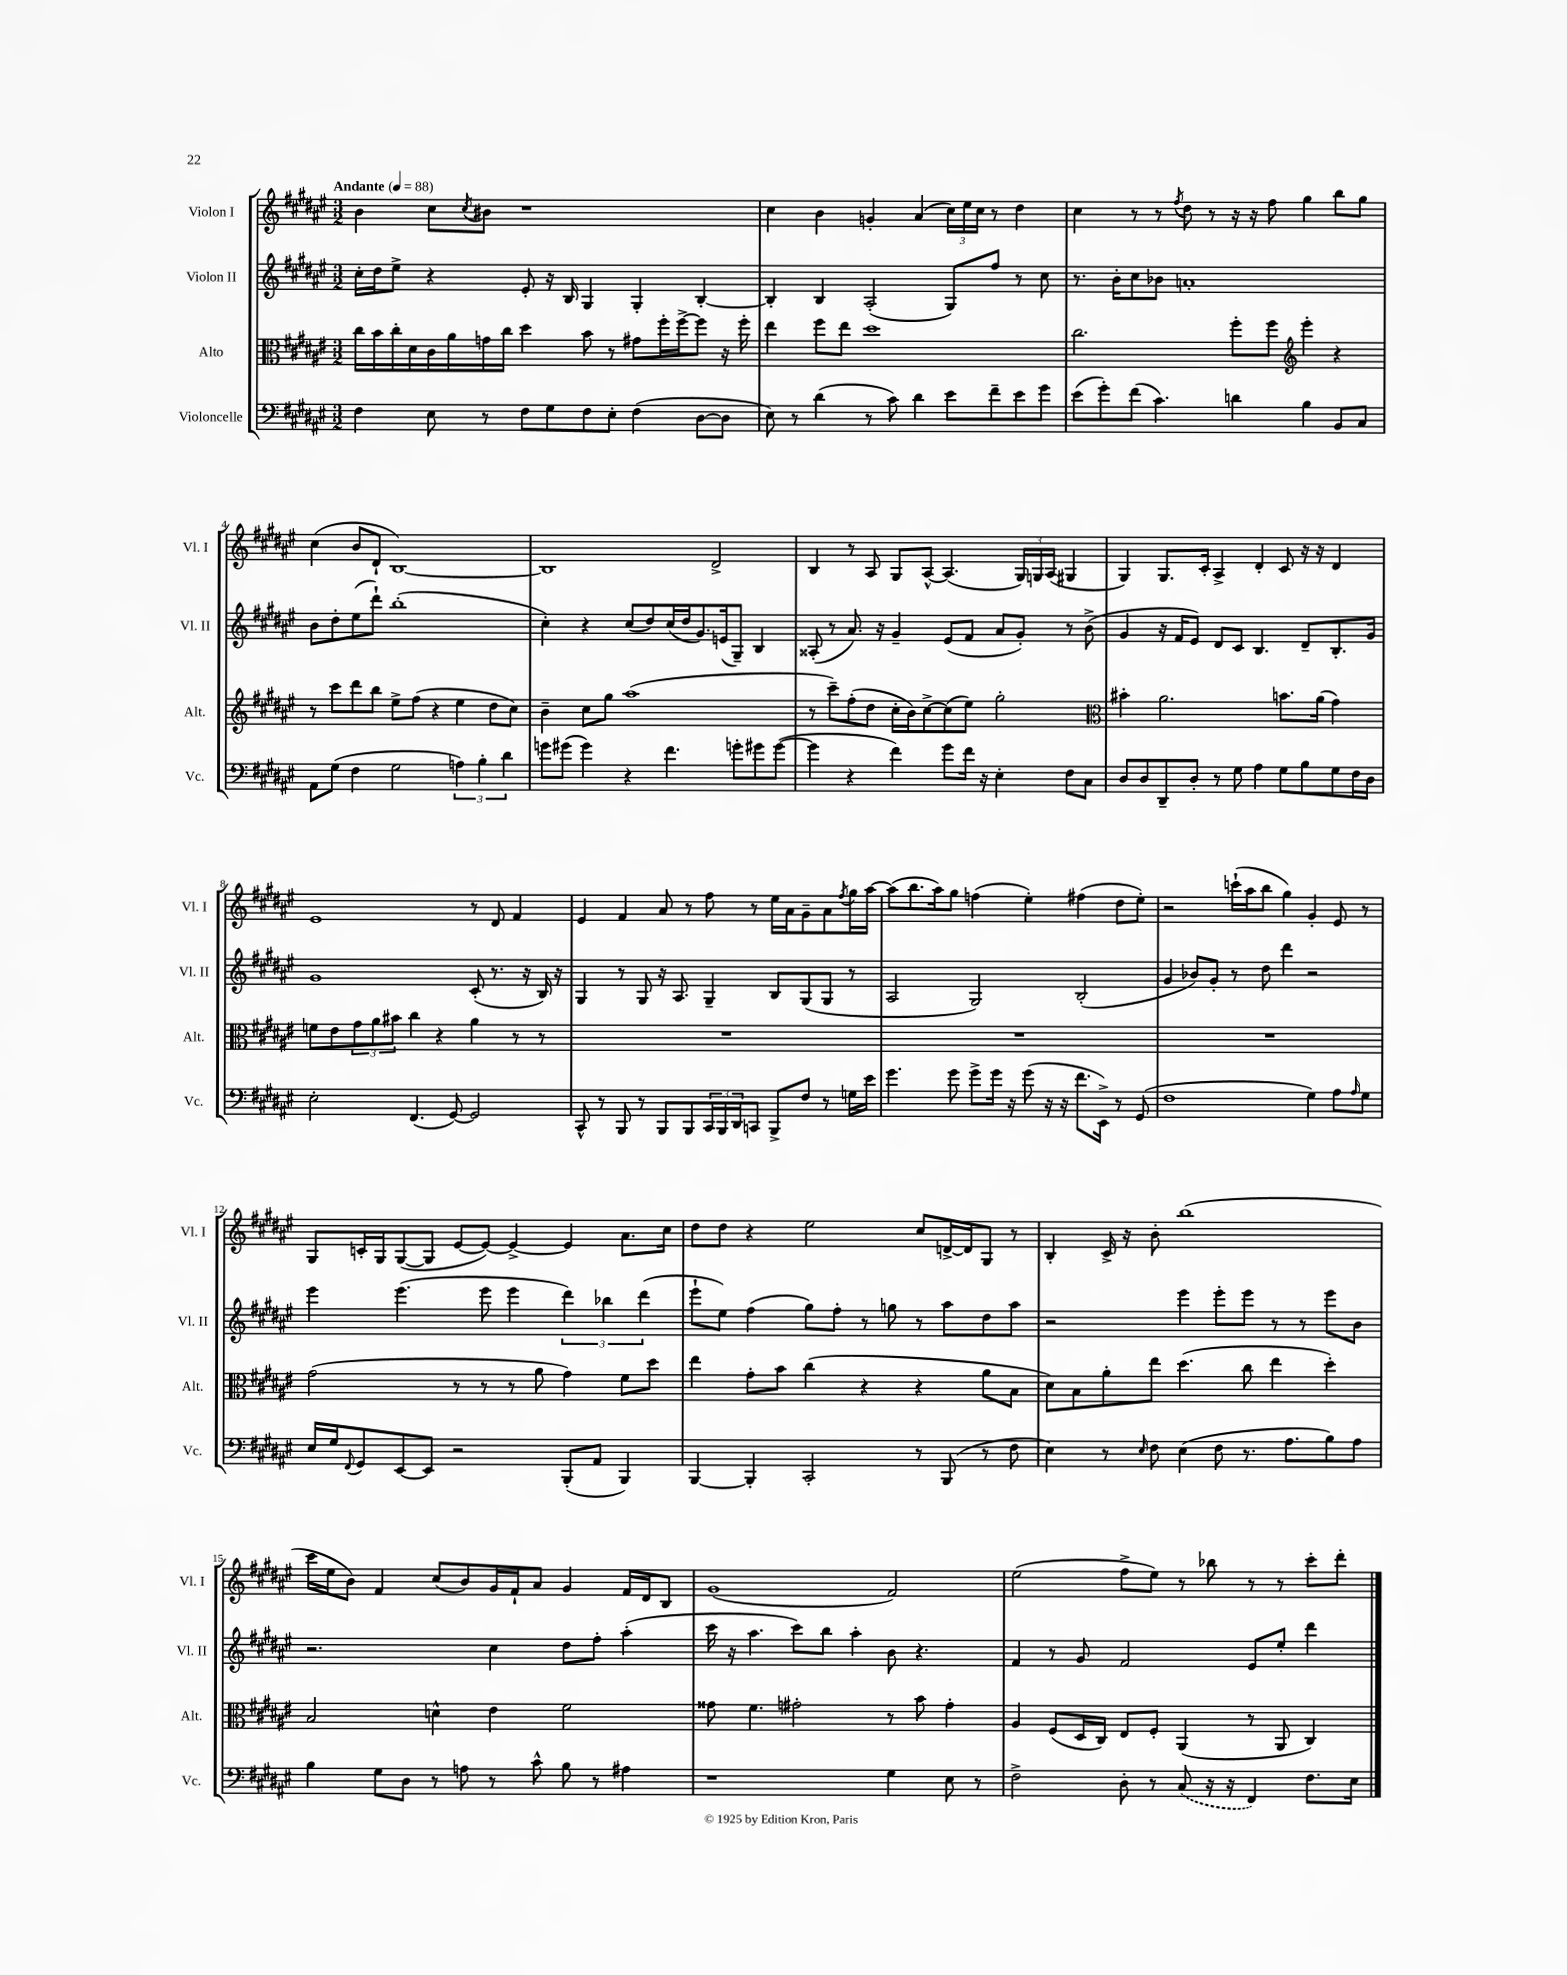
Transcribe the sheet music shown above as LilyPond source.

<<
\new StaffGroup <<
\new Staff = "s0" \with { instrumentName = "Violon I" shortInstrumentName = "Vl. I" } {
    \clef treble \key fis \major \numericTimeSignature \time 3/2 \tempo "Andante" 4 = 88
    b'4 cis''8 \acciaccatura { cis''8 } bis'8 r1 |
    cis''4 b'4 g'4-. ais'4( \tuplet 3/2 { cis''16) eis''16 cis''16 } r8 dis''4 |
    cis''4 r8 r8 \acciaccatura { fis''8 } dis''8 r8 r16 r16 fis''8 gis''4 b''8 gis''8 |
    cis''4( b'8 dis'8-! b1~) |
    b1 dis'2-> |
    b4 r8 ais8 gis8 ais8~-^ ais4.( \tuplet 3/2 { gis16) g16 ais16( } gis4 |
    gis4) gis8. cis'16-. ais4-> dis'4-. cis'8 r16 r16 dis'4 |
    eis'1 r8 dis'8 fis'4 |
    eis'4 fis'4 ais'8 r8 fis''8 r8 eis''16 ais'16 gis'8-- ais'8 \acciaccatura { fis''8 } gis''16 ais''16~ |
    ais''8( b''8. ais''16) gis''8 f''4( eis''4-.) fis''4( dis''8 eis''8-.) |
    r2 c'''16-!( ais''16 b''8 gis''4) gis'4-. eis'8 r8 |
    gis8 c'16-. gis16 gis8~( gis8 eis'8~ eis'8~) eis'4~-> eis'4 ais'8. cis''16 |
    dis''8 dis''8 r4 eis''2 cis''8 d'16~-> d'16 gis8 r8 |
    b4-. cis'16-> r16 b'8-. b''1( |
    cis'''16 eis''16 b'8) fis'4 cis''8( b'8) gis'16 fis'16-! ais'8 gis'4 fis'16 dis'16 b8 |
    gis'1( fis'2) |
    eis''2( fis''8-> eis''8) r8 bes''8 r8 r8 cis'''8-. dis'''8-. \bar "|." |
}
\new Staff = "s1" \with { instrumentName = "Violon II" shortInstrumentName = "Vl. II" } {
    \clef treble \key fis \major \numericTimeSignature \time 3/2
    cis''16-. dis''16 eis''8-> r4 eis'8-. r16 b16 gis4 gis4-. b4~-. |
    b4-. b4 ais2-.( gis8) fis''8 r8 cis''8 |
    r8. b'16-. cis''8 bes'8 a'1-. |
    b'8 dis''8-. eis''8( dis'''8-!) b''1-.( |
    cis''4-.) r4 cis''8( dis''8) cis''16( dis''16 gis'8.) e'16( gis8--) b4 |
    aisis8-.( r8 ais'8.) r16 gis'4-- eis'8( fis'8 ais'8 gis'8-.) r8 b'8->( |
    gis'4 r16 fis'16 eis'8) dis'8 cis'8 b4. dis'8-- b8.-. gis'16 |
    gis'1 cis'8-.( r8. r16 b16) r16 |
    gis4 r8 gis8 r16 ais8. gis4-- b8 gis8( gis8 r8 |
    ais2 gis2) b2-.( |
    gis'4 bes'8) gis'8-. r8 dis''8 dis'''4 r2 |
    eis'''4 eis'''4.( eis'''8 eis'''4 \tuplet 3/2 { dis'''4) bes''4 dis'''4( } |
    eis'''8-! eis''8) fis''4( gis''8) fis''8-. r8 g''8 r8 ais''8 dis''8 ais''8 |
    r2 eis'''4 eis'''8-. eis'''8 r8 r8 eis'''8 b'8 |
    r2. cis''4 dis''8 fis''8-. ais''4-.( |
    cis'''16 r16 ais''4. cis'''8) b''8 ais''4-. b'8 r4. |
    fis'4 r8 gis'8 fis'2 eis'8 eis''8-. dis'''4 \bar "|." |
}
\new Staff = "s2" \with { instrumentName = "Alto" shortInstrumentName = "Alt." } {
    \clef alto \key fis \major \numericTimeSignature \time 3/2
    cis''16 b'16 cis''16-. dis'16 cis'16 ais'16 g'16 cis''16 dis''4 b'8 r8 gis'8 fis''16-. fis''16~-> fis''8 r16 fis''16-. |
    eis''4 fis''8 eis''8 dis''1 |
    cis''2. fis''8-. fis''8 \clef treble eis'''4-. r4 |
    r8 cis'''8 dis'''8 b''8 eis''8-> fis''8( r4 eis''4 dis''8 cis''8) |
    b'4-- cis''8 gis''8 ais''1( |
    r8 cis'''8--) fis''8-.( dis''8 cis''16-. b'16) cis''8~-> cis''8( eis''8) gis''2-. |
    \clef alto bis'4-. ais'2. b'8. ais'16( gis'4) |
    f'8 eis'8 \tuplet 3/2 { gis'8 ais'8 bis'8 } cis''4 r4 ais'4 r8 r8 |
    R1. |
    R1. |
    R1. |
    gis'2( r8 r8 r8 ais'8 gis'4) fis'8 dis''8 |
    eis''4 gis'8-. b'8 cis''4( r4 r4 ais'8 b8 |
    dis'8) b8 ais'8-. eis''8 dis''4.( cis''8 eis''4 dis''4-.) |
    b2 d'4-^ eis'4 fis'2 |
    gisis'8 fis'4. gis'2-. r8 b'8 gis'4-. |
    ais4 fis8( dis16 cis16) eis8 fis8-. ais,4( r8 ais,8 cis4) \bar "|." |
}
\new Staff = "s3" \with { instrumentName = "Violoncelle" shortInstrumentName = "Vc." } {
    \clef bass \key fis \major \numericTimeSignature \time 3/2
    fis4 eis8 r8 fis8 gis8 fis8 eis8-. fis4( dis8~ dis8 |
    eis8) r8 dis'4( r8 cis'8) dis'4 eis'8 fis'8-- eis'8 gis'8 |
    eis'8( gis'8-.) fis'8( cis'4.) d'4 b4 b,8 cis8 |
    ais,8 gis8( fis4 gis2 \tuplet 3/2 { a4) b4-. dis'4 } |
    g'8 gis'8( gis'4) r4 fis'4. g'8-. gis'8 gis'8~( |
    gis'4 r4 fis'4) gis'8 fis'16 r16 eis4-. fis8 cis8 |
    dis8 dis8 dis,8-- dis8-. r8 gis8 ais4 gis8 b8 gis8 fis16 dis16 |
    eis2-. fis,4.( gis,8~) gis,2 |
    cis,8-^ r8 b,,8 r8 b,,8 b,,8 \tuplet 3/2 { cis,16 b,,16 dis,16 } c,8 b,,8-> fis8 r8 g16 eis'16 |
    gis'4. gis'8 gis'8-> gis'16 r16 gis'8( r16 r16 fis'8. eis,16->) r8 gis,8( |
    fis1 gis4) ais8 \grace { ais16 } gis8 |
    eis16 gis16 \appoggiatura { fis,8 } gis,8 eis,8~ eis,8 r2 b,,8-.( ais,8 b,,4) |
    b,,4~ b,,4-. cis,2-. r8 b,,8( r8 fis8 |
    eis4) r8 \grace { eis16 } fis8 eis4( fis8 r8. ais8. b8) ais8 |
    b4 gis8 dis8 r8 a8 r8 cis'8-^ b8 r8 ais4 |
    r1 gis4 eis8 r8 |
    fis2-> dis8-. r8 \once \slurDashed cis8( r16 r16 fis,4) fis8. eis16 \bar "|." |
}
>>
>>
